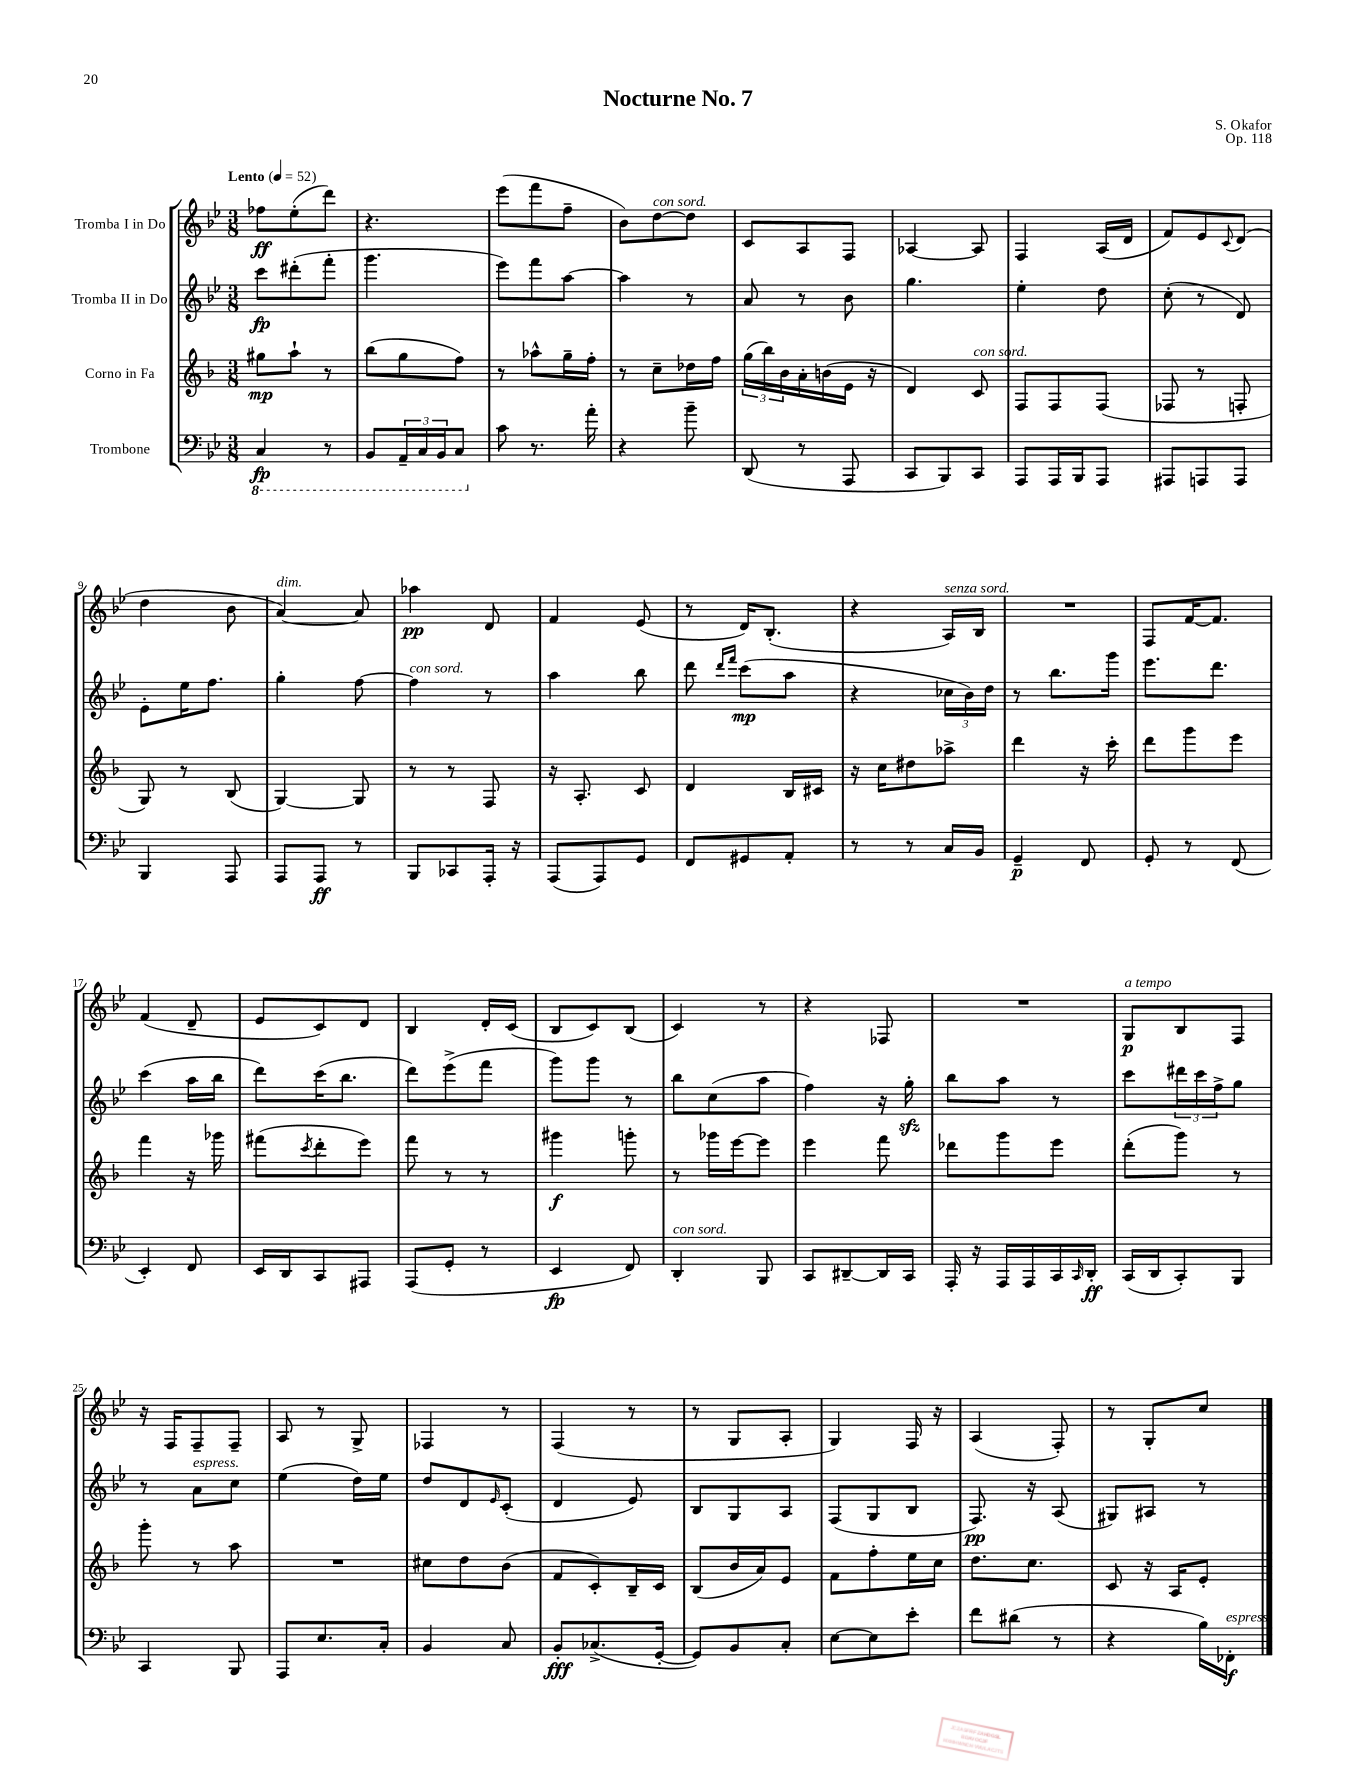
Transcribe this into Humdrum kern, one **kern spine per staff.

**kern	**dynam	**kern	**dynam	**kern	**dynam	**kern	**dynam
*part4	*part4	*part3	*part3	*part2	*part2	*part1	*part1
*staff4	*staff4	*staff3	*staff3	*staff2	*staff2	*staff1	*staff1
*I"Trombone	*	*I"Corno in Fa	*	*I"Tromba II in Do	*	*I"Tromba I in Do	*
*clefF4	*	*clefG2	*	*clefG2	*	*clefG2	*
*k[b-e-]	*	*k[b-]	*	*k[b-e-]	*	*k[b-e-]	*
*M3/8	*	*M3/8	*	*M3/8	*	*M3/8	*
*MM52	*	*MM52	*	*MM52	*	*MM52	*
*8ba	*	*	*	*	*	*	*
=1	=1	=1	=1	=1	=1	=1	=1
!	!	!	!	!	!	!LO:TX:a:B:t=Lento	!
4CC/	fp	8gg#X\L	mp	8ccc\L	fp	8ff-X\L	ff
.	.	8aa`\J	.	(8ddd#X'\	.	(8ee-'\	.
8r	.	8r	.	8fff'\J	.	8ddd\J)	.
=2	=2	=2	=2	=2	=2	=2	=2
8BBB-/L	.	(8bb-\L	.	4.ggg\	.	4.r	.
24AAA~/L	.	8gg\	.	.	.	.	.
24CC/	.	.	.	.	.	.	.
24BBB-/J	.	.	.	.	.	.	.
8CC/J	.	8ff\J)	.	.	.	.	.
=3	=3	=3	=3	=3	=3	=3	=3
*X8ba	*	*	*	*	*	*	*
8c\	.	8r	.	8eee-\L)	.	(8eee-\L	.
8.r	.	8aa-X^^\L	.	8fff\	.	8fff\	.
.	.	16gg~\L	.	[8aa\J	.	8ff~\J	.
16a'\	.	16ff'\JJ	.	.	.	.	.
=4	=4	=4	=4	=4	=4	=4	=4
4r	.	8r	.	4aa\]	.	8b-\L)	.
!	!	!	!	!	!	!LO:TX:a:i:t=con sord.	!
.	.	8cc~\L	.	.	.	[8dd\	.
8b-~\	.	16dd-X\L	.	8r	.	8dd\J]	.
.	.	16ff\JJ	.	.	.	.	.
=5	=5	=5	=5	=5	=5	=5	=5
(8DD/	.	(24gg\LL	.	8a/	.	8c/L	.
.	.	24bb-\)	.	.	.	.	.
.	.	24b-\	.	.	.	.	.
8r	.	16a'\	.	8r	.	8A/	.
.	.	(16bn\	.	.	.	.	.
8AAA/	.	16e\JJ	.	8b-\	.	8F/J	.
.	.	16r	.	.	.	.	.
=6	=6	=6	=6	=6	=6	=6	=6
8CC/L	.	4d/)	.	4.gg\	.	[4A-X/	.
8BBB-/)	.	.	.	.	.	.	.
!	!	!LO:TX:a:i:t=con sord.	!	!	!	!	!
8CC/J	.	8c/	.	.	.	8A-/]	.
=7	=7	=7	=7	=7	=7	=7	=7
8AAA/L	.	8F/L	.	4ee-'\	.	4F/	.
16AAA/L	.	8F/	.	.	.	.	.
16BBB-/J	.	.	.	.	.	.	.
8AAA/J	.	(8F/J	.	8dd\	.	(16A/LL	.
.	.	.	.	.	.	16d/JJ	.
=8	=8	=8	=8	=8	=8	=8	=8
8AAA#X/L	.	8F-X/	.	(8cc'\	.	8f/L)	.
8AAAn/	.	8r	.	8r	.	8e-/	.
.	.	.	.	.	.	8qqc/	.
8AAA/J	.	8Fn'/	.	8d/)	.	(8d/J	.
!!LO:LB:g=z
=9	=9	=9	=9	=9	=9	=9	=9
4BBB-/	.	8G/)	.	8e-'\L	.	4dd\	.
.	.	8r	.	16ee-\K	.	.	.
.	.	.	.	8.ff\J	.	.	.
8AAA/	.	(8B-/	.	.	.	8b-\	.
=10	=10	=10	=10	=10	=10	=10	=10
!	!	!	!	!	!	!LO:TX:a:i:t=dim.	!
8AAA/L	.	[4G/)	.	4gg'\	.	[4a/)	.
8AAA/J	ff	.	.	.	.	.	.
8r	.	8G/]	.	[8ff\	.	8a/]	.
=11	=11	=11	=11	=11	=11	=11	=11
!	!	!	!	!LO:TX:a:i:t=con sord.	!	!	!
8BBB-/L	.	8r	.	4ff\]	.	4aa-X\	pp
8CC-X/	.	8r	.	.	.	.	.
16AAA'/Jk	.	8F/	.	8r	.	8d/	.
16r	.	.	.	.	.	.	.
=12	=12	=12	=12	=12	=12	=12	=12
(8AAA/L	.	16r	.	4aa\	.	4f/	.
.	.	8.A'/	.	.	.	.	.
8AAA/)	.	.	.	.	.	.	.
8GG/J	.	8c/	.	8bb-\	.	(8e-/	.
=13	=13	=13	=13	=13	=13	=13	=13
8FF/L	.	4d/	.	8ddd\	.	8r	.
.	.	.	.	16qqddd/LL	.	.	.
.	.	.	.	16qqfff/JJ	.	.	.
8GG#X/	.	.	.	(8ccc\L	mp	16d/KL)	.
.	.	.	.	.	.	(8.B-'/J	.
8AA'/J	.	16B-/LL	.	8aa\J	.	.	.
.	.	16c#X/JJ	.	.	.	.	.
=14	=14	=14	=14	=14	=14	=14	=14
8r	.	16r	.	4r	.	4r	.
.	.	16cc\KL	.	.	.	.	.
8r	.	8dd#X\	.	.	.	.	.
!	!	!	!	!	!	!LO:TX:a:i:t=senza sord.	!
16C/LL	.	8aa-X^\J	.	24cc-X\LL	.	16A/LL)	.
.	.	.	.	24b-\)	.	.	.
16BB-/JJ	.	.	.	.	.	16B-/JJ	.
.	.	.	.	24dd\JJ	.	.	.
=15	=15	=15	=15	=15	=15	=15	=15
4GG~/	p	4ddd\	.	8r	.	4.r	.
.	.	.	.	8.bb-\L	.	.	.
8FF/	.	16r	.	.	.	.	.
.	.	16ccc'\	.	16ggg\Jk	.	.	.
=16	=16	=16	=16	=16	=16	=16	=16
8GG'/	.	8ddd\L	.	8.eee-\L	.	8F/L	.
8r	.	8ggg\	.	.	.	[16f/K	.
.	.	.	.	8.ddd\J	.	8.f/J]	.
(8FF/	.	8eee\J	.	.	.	.	.
!!LO:LB:g=z
=17	=17	=17	=17	=17	=17	=17	=17
4EE-'/)	.	4fff\	.	(4ccc\	.	(4f/	.
8FF/	.	16r	.	16aa\LL	.	8d~/	.
.	.	16ggg-X\	.	16bb-\JJ	.	.	.
=18	=18	=18	=18	=18	=18	=18	=18
16EE-/LL	.	(8fff#X\L	.	8ddd\L)	.	8e-/L	.
16DD/J	.	.	.	.	.	.	.
.	.	8qccc/	.	.	.	.	.
8CC/	.	8ddd'\	.	(16ccc\K	.	8c/)	.
.	.	.	.	8.bb-\J	.	.	.
8AAA#X/J	.	8eee\J)	.	.	.	8d/J	.
=19	=19	=19	=19	=19	=19	=19	=19
(8AAA/L	.	8fff\	.	8ddd\L)	.	4B-/	.
8GG'/J	.	8r	.	(8eee-^\	.	.	.
8r	.	8r	.	8fff\J	.	16d'/LL	.
.	.	.	.	.	.	(16c/JJ	.
=20	=20	=20	=20	=20	=20	=20	=20
4EE-/	fp	4ggg#X\	f	8ggg\L)	.	8B-/L	.
.	.	.	.	8ggg\J	.	8c/)	.
8FF/)	.	8gggn'\	.	8r	.	(8B-/J	.
=21	=21	=21	=21	=21	=21	=21	=21
!LO:TX:a:i:t=con sord.	!	!	!	!	!	!	!
4DD'/	.	8r	.	8bb-\L	.	4c/)	.
.	.	16ggg-X\LL	.	(8cc\	.	.	.
.	.	[16eee\J	.	.	.	.	.
8BBB-/	.	8eee\J]	.	8aa\J	.	8r	.
=22	=22	=22	=22	=22	=22	=22	=22
8CC/L	.	4eee\	.	4ff\)	.	4r	.
[8DD#X~/	.	.	.	.	.	.	.
16DD#/L]	.	8fff\	.	16r	.	8F-X/	.
16CC/JJ	.	.	.	16ggzz'\	.	.	.
=23	=23	=23	=23	=23	=23	=23	=23
16AAA'/	.	8ddd-X\L	.	8bb-\L	.	4.r	.
16r	.	.	.	.	.	.	.
16AAA/LL	.	8ggg\	.	8aa\J	.	.	.
16AAA/	.	.	.	.	.	.	.
16CC/	.	8eee\J	.	8r	.	.	.
16qqCC/	.	.	.	.	.	.	.
16DD'/JJ	ff	.	.	.	.	.	.
=24	=24	=24	=24	=24	=24	=24	=24
!	!	!	!	!	!	!LO:TX:a:i:t=a tempo	!
(16CC/LL	.	(8ddd'\L	.	8ccc\L	.	8G/L	p
16DD/J	.	.	.	.	.	.	.
8CC'/)	.	8ggg\J)	.	24ddd#X\L	.	8B-/	.
.	.	.	.	24ccc\	.	.	.
.	.	.	.	24ff^\J	.	.	.
8BBB-/J	.	8r	.	8gg\J	.	8F/J	.
!!LO:LB:g=z
=25	=25	=25	=25	=25	=25	=25	=25
4CC/	.	8ggg'\	.	8r	.	16r	.
.	.	.	.	.	.	16F/KL	.
!	!	!	!	!LO:TX:a:i:t=espress.	!	!	!
.	.	8r	.	8a\L	.	8F~/	.
8BBB-/	.	8aa\	.	8cc\J	.	8F~/J	.
=26	=26	=26	=26	=26	=26	=26	=26
8AAA/L	.	4.r	.	(4ee-\	.	8A/	.
8.E-/	.	.	.	.	.	8r	.
.	.	.	.	16dd\LL)	.	8G^/	.
16C'/Jk	.	.	.	16ee-\JJ	.	.	.
=27	=27	=27	=27	=27	=27	=27	=27
4BB-/	.	8cc#X\L	.	8dd/L	.	4F-X/	.
.	.	8dd\	.	8d/	.	.	.
.	.	.	.	16qqe-/	.	.	.
8C/	.	(8b-\J	.	(8c'/J	.	8r	.
=28	=28	=28	=28	=28	=28	=28	=28
8BB-'/L	fff	8f/L	.	4d/	.	(4F/	.
(8.C-X^/	.	8c'/)	.	.	.	.	.
.	.	16B-~/L	.	8e-/)	.	8r	.
[16GG'/Jk	.	16c/JJ	.	.	.	.	.
=29	=29	=29	=29	=29	=29	=29	=29
8GG/L])	.	(8B-/L	.	8B-/L	.	8r	.
8BB-/	.	16b-/L	.	8G/	.	8G/L	.
.	.	16a/J)	.	.	.	.	.
8C'/J	.	8e/J	.	8A/J	.	8A'/J	.
=30	=30	=30	=30	=30	=30	=30	=30
[8E-\L	.	8f\L	.	(8F/L	.	4G/)	.
8E-\]	.	8ff'\	.	8G/	.	.	.
8e-'\J	.	16ee\L	.	8B-/J	.	16F/	.
.	.	16cc\JJ	.	.	.	16r	.
=31	=31	=31	=31	=31	=31	=31	=31
8f\L	.	8.dd\L	.	8.F/)	pp	(4A/	.
(8d#X\J	.	.	.	.	.	.	.
.	.	8.cc\J	.	16r	.	.	.
8r	.	.	.	(8A/	.	8F'/)	.
=32	=32	=32	=32	=32	=32	=32	=32
4r	.	8c/	.	8G#X/L)	.	8r	.
.	.	16r	.	8A#X/J	.	8G'/L	.
.	.	16A/KL	.	.	.	.	.
16B-\LL)	.	8e'/J	.	8r	.	8cc/J	.
!LO:TX:a:i:t=espress.	!	!	!	!	!	!	!
16FF-X'\JJ	f	.	.	.	.	.	.
==	==	==	==	==	==	==	==
*-	*-	*-	*-	*-	*-	*-	*-
